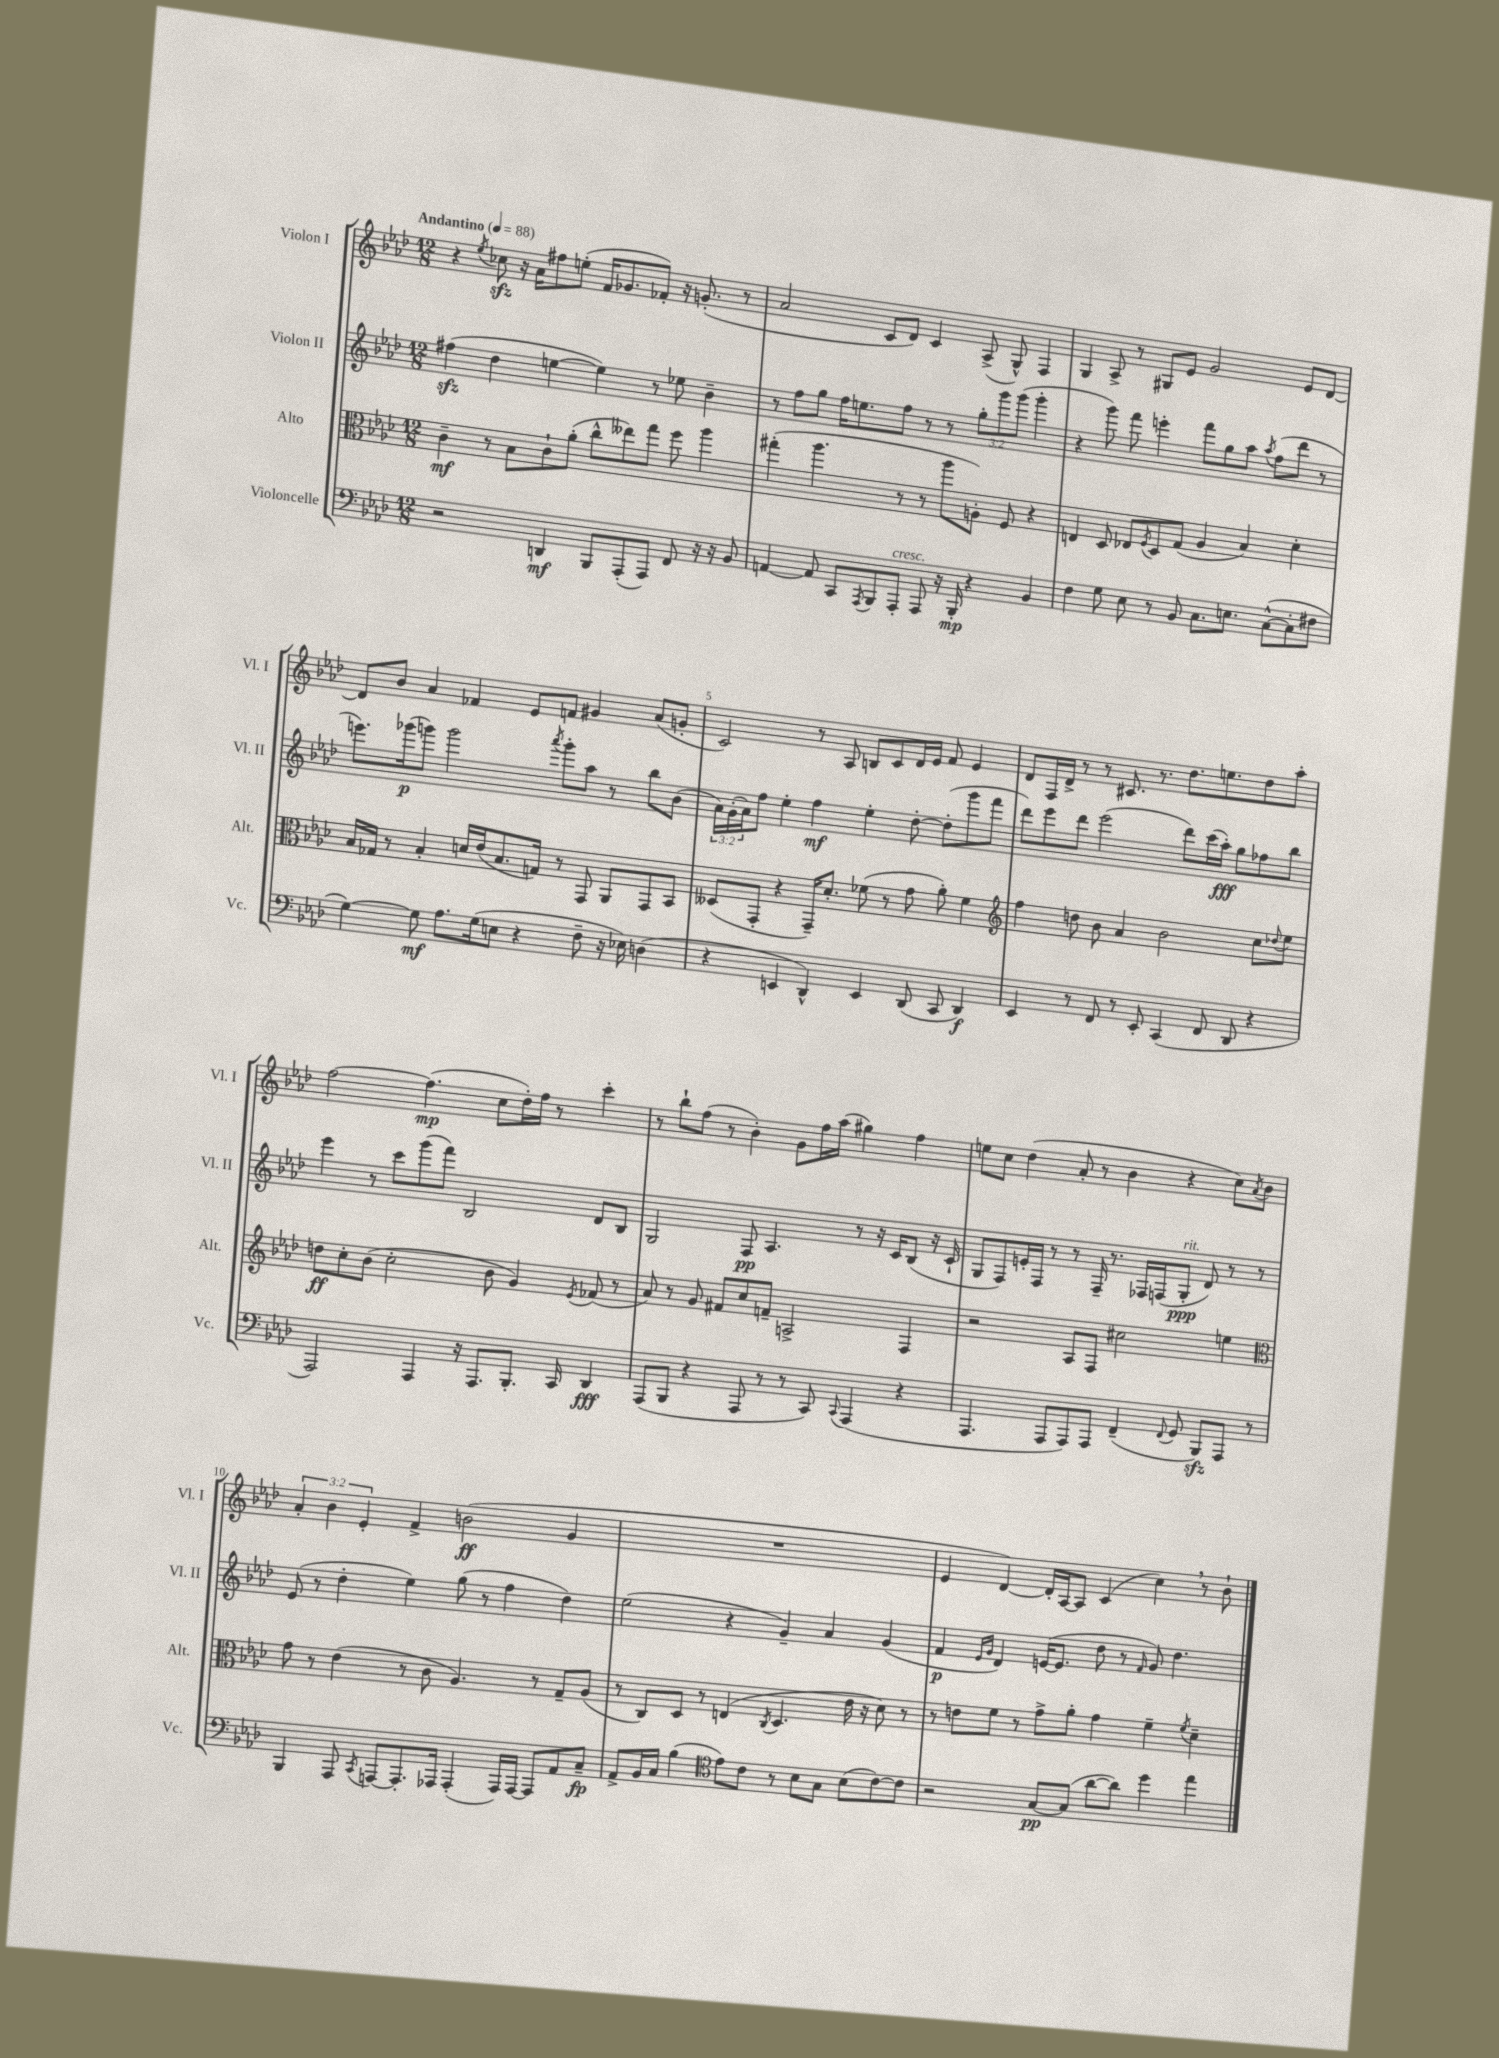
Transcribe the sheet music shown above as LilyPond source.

<<
\new StaffGroup <<
\new Staff = "s0" \with { instrumentName = "Violon I" shortInstrumentName = "Vl. I" } {
    \clef treble \key aes \major \numericTimeSignature \time 12/8 \override Staff.TupletNumber.text = #tuplet-number::calc-fraction-text \tempo "Andantino" 4 = 88
    r4 \acciaccatura { ees''8 } ces''8\sfz r16 aes'16 fis''8 e''8-.( f'16 ges'8. fes'8-.) r16 g'8.-.( r8 |
    aes'2 c'8 des'8) c'4 aes8->( g8-^) f4 |
    g4 aes8-> r8 gis8 ees'8 g'2 ees'8 des'8~ |
    des'8 bes'8 aes'4 fes'4 ees'8 f'8 gis'4 aes'8( g'8-. |
    c'2) r8 aes8 b8 c'8 des'16 ees'16 f'8 ees'4 |
    des'8 f16 des'16-> r8 r8 cis'8. r8. des''8. e''8. des''8 aes''8-. |
    f''2~ f''4.\mp( c''8 des''16-.) f''16 r8 c'''4-. |
    r8 bes''8-! f''8( r8 bes'4-.) g'8 f''16 aes''16( gis''4) f''4 |
    e''8 c''8 des''4( aes'8-. r8 bes'4 r4 c''8) \acciaccatura { aes'8 } bes'8 |
    \tuplet 3/2 { aes'4-. bes'4 ees'4-. } f'4-> b'2\ff( g'4 |
    R1. |
    ees'4 des'4~) des'16-. aes16~ aes8 c'4( c''4) \breathe r8 bes'8-! \bar "|." |
}
\new Staff = "s1" \with { instrumentName = "Violon II" shortInstrumentName = "Vl. II" } {
    \clef treble \key aes \major \numericTimeSignature \time 12/8 \override Staff.TupletNumber.text = #tuplet-number::calc-fraction-text
    fis''4\sfz( des''4 e''4~ e''4) r8 ees''8 bes'4-- |
    r8 f''8 g''8 f''16 e''8. f''8 r8 r8 \tuplet 3/2 { g''8-. g'''8 g'''8( } g'''4-. |
    r4 g'''8) f'''8 e'''4-. f'''8 g''8 aes''8 \acciaccatura { aes''8 } f''8( des'''8 r8 |
    e'''8.) ges'''16\p( g'''8) g'''2 \acciaccatura { aes'''8 } g'''8-. aes''8 r8 bes''8 bes'8( |
    \tuplet 3/2 { aes'16) g'16-.( aes'16) } f''8 ees''4-. f''4\mf ees''4-. des''8~-. des''8-.( g'''8 f'''8 |
    des'''8) ees'''8 des'''8 ees'''2( des'''8) c'''16( aes''16-.\fff) g''8 fes''8 bes''8 |
    ees'''4 r8 c'''8 g'''8( f'''8) bes2 des'8 bes8 |
    g2 f8\pp aes4. r8 r16 c'16 bes8( r16 c'16-! |
    g8 f8) e'16-. f16 r8 r8 f16-- r8. fes16 f16( g8-.\ppp^\markup { \italic "rit." } des'8) r8 r8 |
    ees'8( r8 des''4-. ees''4) g''8( r8 f''4 des''4) |
    ees''2( r4 g'4--) aes'4 g'4( |
    f'4\p \grace { ees'16 g'16 } des'4) e'16~( e'8. des''8 r8 \grace { f'16 } g'8) des''4. \bar "|." |
}
\new Staff = "s2" \with { instrumentName = "Alto" shortInstrumentName = "Alt." } {
    \clef alto \key aes \major \numericTimeSignature \time 12/8
    c'4--\mf r8 bes8 c'8-! aes'8-.( c''8-^ eeses''8) g''8 f''8 aes''4 |
    gis''4-.( aes''4. r8 r8 aes''8 a8-.) f8 r4 |
    e4 des8 ees8 \acciaccatura { f8 } des8 g8( aes4 bes4) des'4-. |
    bes16 ges16 r8 bes4-. d'16 ees'16( bes8. g16) r8 g,8 aes,8 g,8 bes,8 |
    deses8( g,8-. r4 g,16--) des'8.-. fes'8( r8 g'8 aes'8-.) fes'4 |
    \clef treble f''4 d''8 bes'8 aes'4 bes'2 c''8 \appoggiatura { des''8 } ees''8 |
    d''8\ff c''8-. bes'8( c''2-. bes'8 g'4) \acciaccatura { ees'8 } fes'8( r8 |
    aes'8) r8 g'8 fis'8 c''8 f'8-- a2-> f4 |
    r2 aes8 f8 cis''2 e''4 |
    \clef alto g'8 r8 ees'4( r8 c'8 aes4.) r8 g8-- aes8( |
    r8 c8) des8 r8 e4( \acciaccatura { c8 } des4. ees'16 r16 des'8) r8 |
    r8 e'8 f'8 r8 g'8-> aes'8-. g'4 f'4-- \acciaccatura { f'8 } des'4-- \bar "|." |
}
\new Staff = "s3" \with { instrumentName = "Violoncelle" shortInstrumentName = "Vc." } {
    \clef bass \key aes \major \numericTimeSignature \time 12/8
    r2 d,4\mf bes,,8 aes,,8-.( aes,,8) f,8 r16 r16 bes,8 |
    a,4~ a,8 c,8 \acciaccatura { aes,,8 } bes,,8 aes,,8-.^\markup { \italic "cresc." } aes,,8 r16 bes,,16-.\mp r4 bes,4 |
    f4 g8 ees8 r8 bes,8 c8. e8. c8~-^( c8-. fis8 |
    g4~) g8\mf aes8. g16( e8 r4 f8-- r16 ees16) d4( |
    r4 e,4 des,4-^) e,4 des,8( c,8 des,4\f) |
    ees,4 r8 f,8 r8 ees,8-. c,4( f,8 des,8 r4 |
    aes,,2) aes,,4 r16 aes,,8. bes,,8.-. c,16 des,4\fff |
    aes,,8( bes,,8 r4 aes,,8 r8 r8 c,8) \appoggiatura { c,8 } aes,,4( r4 |
    aes,,4. aes,,8 aes,,8) aes,,8 f,4--( \appoggiatura { f,8 } g,8 bes,,8\sfz) aes,,8 r8 |
    bes,,4 aes,,8 \acciaccatura { c,8 } a,,8~ a,,8.-. aes,,16 aes,,4-.( aes,,16) aes,,16~ aes,,8 aes,8 c8--\fp |
    aes,8-> bes,16 c16 bes4( \clef tenor ees'8) c'8 r8 bes8 g8 bes8( c'8~) c'8 |
    r2 g8~\pp g8( aes'8~ aes'8) des''4 ees''4 \bar "|." |
}
>>
>>
\layout { \context { \Score \override BarNumber.break-visibility = ##(#f #t #t) barNumberVisibility = #(every-nth-bar-number-visible 5) } }
